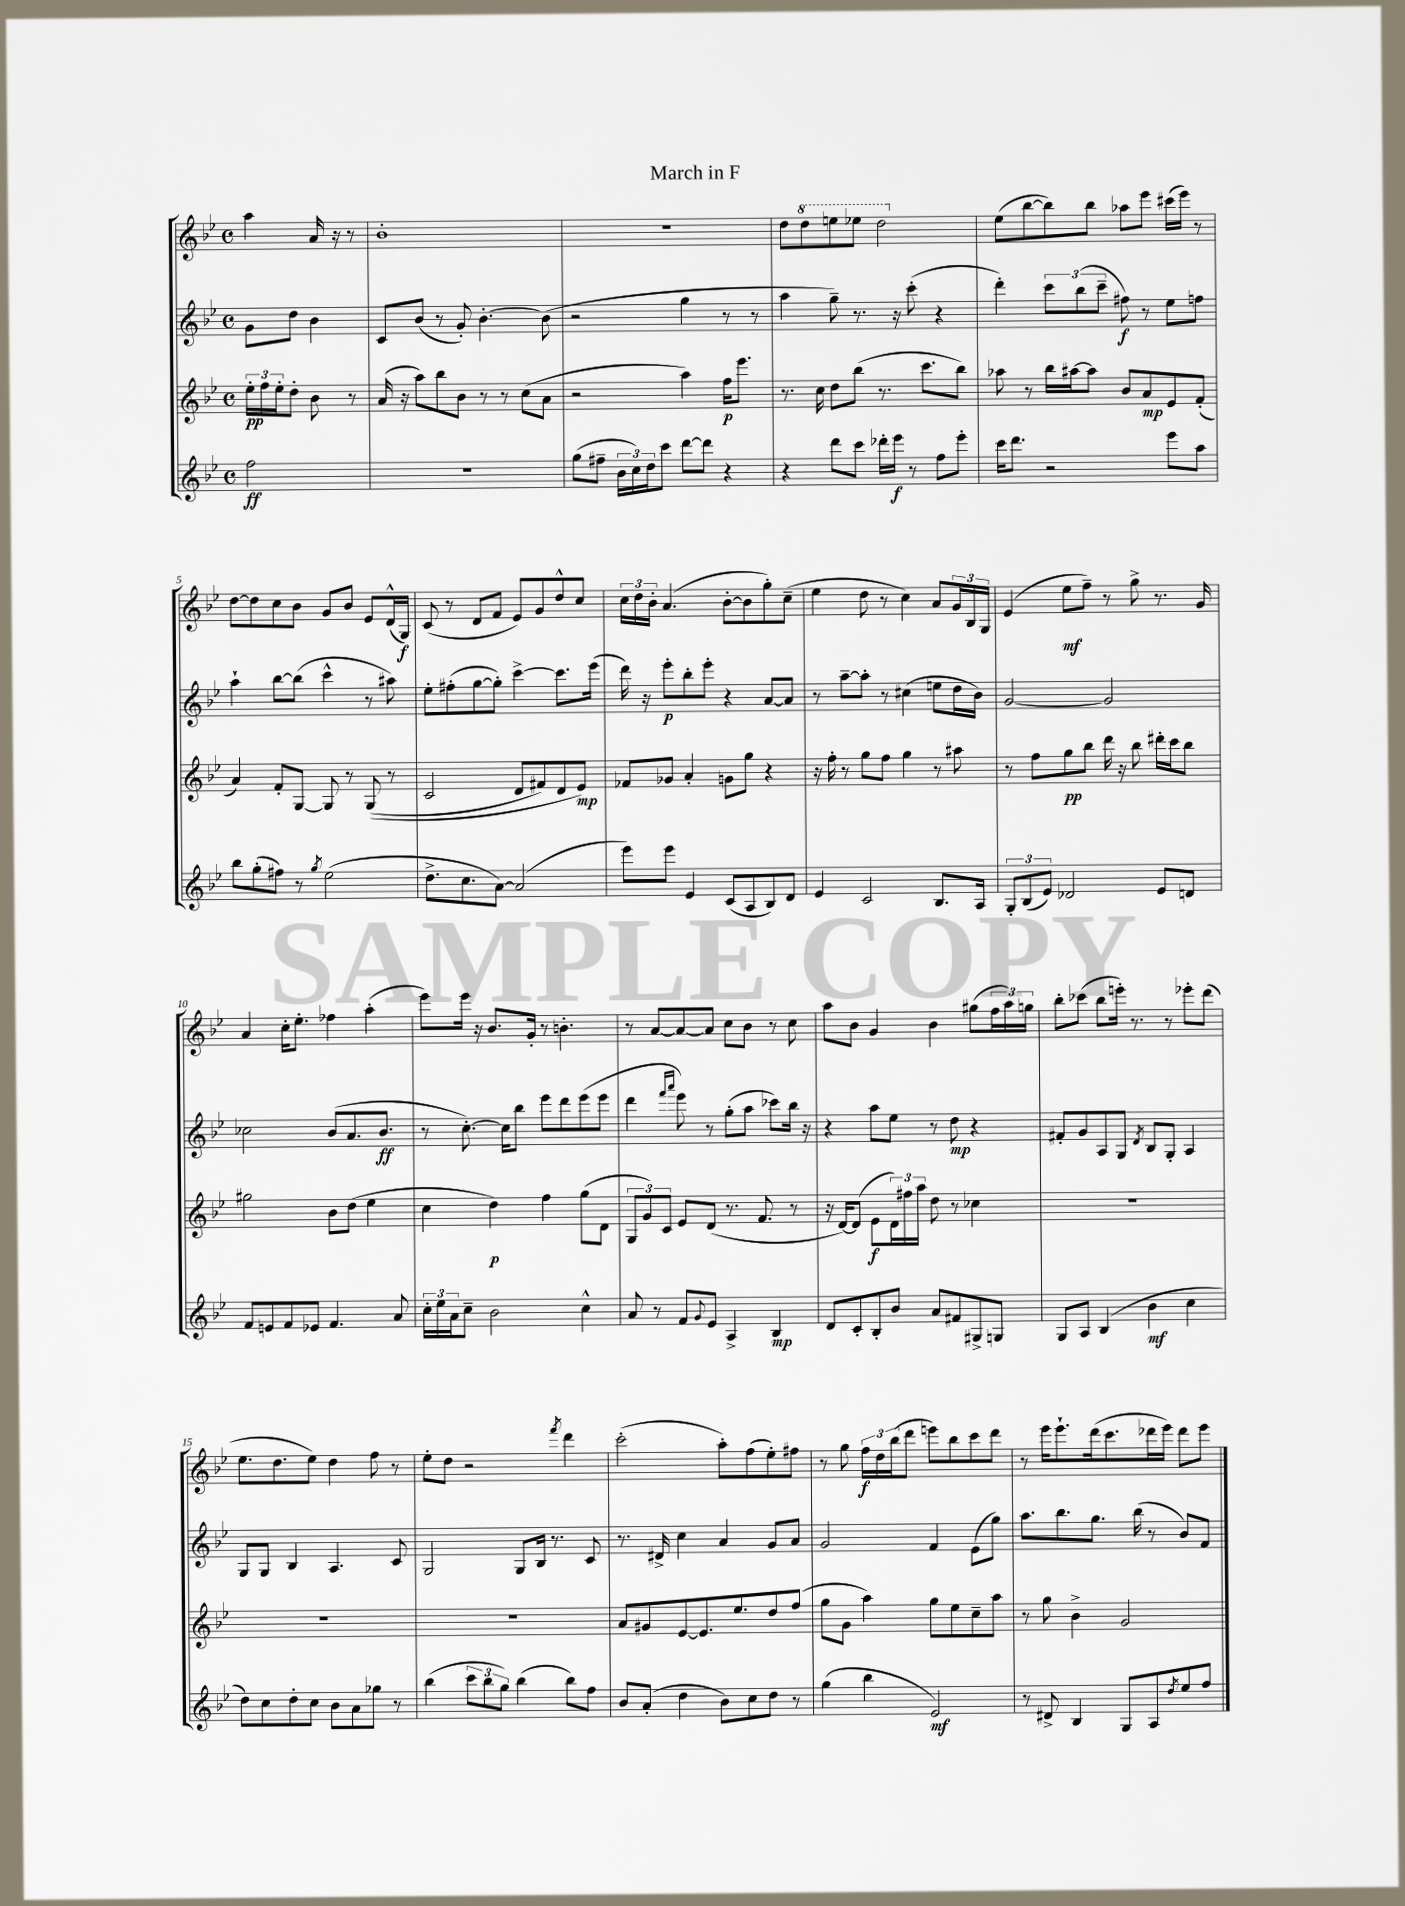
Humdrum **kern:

**kern	**dynam	**kern	**dynam	**kern	**dynam	**kern	**dynam
*part4	*part4	*part3	*part3	*part2	*part2	*part1	*part1
*staff4	*staff4	*staff3	*staff3	*staff2	*staff2	*staff1	*staff1
*clefG2	*	*clefG2	*	*clefG2	*	*clefG2	*
*k[b-e-]	*	*k[b-e-]	*	*k[b-e-]	*	*k[b-e-]	*
*M4/4	*	*M4/4	*	*M4/4	*	*M4/4	*
*met(c)	*	*met(c)	*	*met(c)	*	*met(c)	*
=	=	=	=	=	=	=	=
2ff\	ff	24ee-'\LL	pp	8g\L	.	4aa\	.
.	.	24ff\	.	.	.	.	.
.	.	24ee-'\J	.	.	.	.	.
.	.	8dd'\J	.	8dd\J	.	.	.
.	.	8b-\	.	4b-\	.	16a/	.
.	.	.	.	.	.	16r	.
.	.	8r	.	.	.	8r	.
=1	=1	=1	=1	=1	=1	=1	=1
1r	.	(16a/	.	8c/L	.	1b-'	.
.	.	16r	.	.	.	.	.
.	.	8aa\L)	.	(8b-/J	.	.	.
.	.	8bb-\	.	8r	.	.	.
.	.	8b-\J	.	8g'/)	.	.	.
.	.	8r	.	[4.b-'\	.	.	.
.	.	8r	.	.	.	.	.
.	.	(8cc\L	.	.	.	.	.
.	.	8a\J	.	(8b-\]	.	.	.
=2	=2	=2	=2	=2	=2	=2	=2
(8gg\L	.	2r	.	2r	.	1r	.
8ff#X~\J	.	.	.	.	.	.	.
24b-\LL	.	.	.	.	.	.	.
24cc\)	.	.	.	.	.	.	.
24dd\J	.	.	.	.	.	.	.
8ccc\J	.	.	.	.	.	.	.
[8ddd\L	.	4aa\)	.	4gg\	.	.	.
8ddd\J]	.	.	.	.	.	.	.
4r	.	16ff\KL	p	8r	.	.	.
.	.	8.eee-\J	.	.	.	.	.
.	.	.	.	8r	.	.	.
=3	=3	=3	=3	=3	=3	=3	=3
4r	.	8.r	.	4aa\	.	8dd\L	.
*	*	*	*	*	*	*8va	*
.	.	.	.	.	.	8ddd\	.
.	.	16cc\	.	.	.	.	.
8ddd\L	.	8dd\L	.	8gg~\)	.	8eeen\	.
8ccc\J	.	(8bb-\J	.	8.r	.	8eee-X\J	.
16ddd-X'\LL	.	8.r	.	.	.	2ddd\	.
16eee-\JJ	f	.	.	16r	.	.	.
8r	.	.	.	(8ccc'\	.	.	.
.	.	8.ccc\L	.	.	.	.	.
8ff\L	.	.	.	4r	.	.	.
8eee-'\J	.	8bb-\J)	.	.	.	.	.
=4	=4	=4	=4	=4	=4	=4	=4
*	*	*	*	*	*	*X8va	*
16ccc\KL	.	8aa-X\	.	4ddd'\)	.	(8ee-\L	.
8.ddd\J	.	.	.	.	.	.	.
.	.	8r	.	.	.	[8bb-\	.
2r	.	16bb-\LL	.	12ccc\L	.	8bb-\])	.
.	.	[16aa#X\J	.	.	.	.	.
.	.	.	.	(12bb-\	.	.	.
.	.	8aa#\J]	.	.	.	8bb-\J	.
.	.	.	.	12ccc~\J	.	.	.
.	.	8b-/L	.	8ff#X\)	f	8aa-X\L	.
.	.	8a/	mp	8r	.	8eee-\J	.
8eee-\L	.	8e-/	.	8ee-\L	.	(16ccc#X\LL	.
.	.	.	.	.	.	16eee-\JJ)	.
8aa\J	.	(8f'/J	.	8ffn\J	.	8r	.
!!LO:LB:g=z
=5	=5	=5	=5	=5	=5	=5	=5
8bb-\L	.	4a/)	.	4aa`\	.	[8dd\L	.
(8gg'\	.	.	.	.	.	8dd\]	.
8ff#X\J)	.	8f'/L	.	[8bb-\L	.	8cc\	.
8r	.	[8G/J	.	(8bb-\J]	.	8b-\J	.
8qgg/	.	.	.	.	.	.	.
(2ee-\	.	8G/]	.	4ccc^^\	.	8g/L	.
.	.	8r	.	.	.	8b-/J	.
.	.	((8G/	.	8r	.	8e-/L	.
.	.	8r	.	8aa#X\)	.	(16d^^/L	.
.	.	.	.	.	.	16G/JJ)	f
=6	=6	=6	=6	=6	=6	=6	=6
8.dd^\L	.	2c/	.	8ee-'\L	.	(8c/	.
.	.	.	.	(8ff#X'\	.	8r	.
8.cc\	.	.	.	.	.	.	.
.	.	.	.	[8gg\	.	8d/L	.
[8a\J)	.	.	.	8gg'\J])	.	8f/J	.
(2a/]	.	8d/L	.	[4ccc^\	.	8e-/L)	.
.	.	8f#X/)	.	.	.	8g/	.
.	.	8d/	.	8.ccc\L]	.	8dd^^/	.
.	.	8e-/J)	mp	.	.	8cc/J	.
.	.	.	.	(16eee-\Jk	.	.	.
=7	=7	=7	=7	=7	=7	=7	=7
8eee-\L)	.	8f-X/L	.	16ddd\)	.	24cc\LL	.
.	.	.	.	.	.	24dd\	.
.	.	.	.	16r	.	.	.
.	.	.	.	.	.	24b-'\JJ	.
8eee-\J	.	8g-X/J	.	8eee-'\L	p	(4.a/	.
4e-/	.	4a'/	.	8bb-'\	.	.	.
.	.	.	.	8eee-'\J	.	.	.
(8c/L	.	8gn\L	.	4r	.	[8b-'\L	.
8A/	.	8gg\J	.	.	.	8b-\]	.
8B-/)	.	4r	.	[8a/L	.	8gg'\)	.
8d/J	.	.	.	8a/J]	.	(8cc~\J	.
=8	=8	=8	=8	=8	=8	=8	=8
4e-/	.	16r	.	8r	.	4ee-\	.
.	.	16ff'\	.	.	.	.	.
.	.	8r	.	[8aa~\L	.	.	.
2c/	.	8gg\L	.	8aa'\J]	.	8dd\	.
.	.	8ff\J	.	8r	.	8r	.
.	.	4gg\	.	(4cc#X\	.	4cc\)	.
8.B-/L	.	8r	.	8een\L	.	8a/L	.
.	.	8aa#X\	.	16dd\L	.	24g/L	.
.	.	.	.	.	.	24B-/	.
16A/Jk	.	.	.	16b-\JJ)	.	.	.
.	.	.	.	.	.	24G/JJ	.
=9	=9	=9	=9	=9	=9	=9	=9
12G'/L	.	8r	.	[2g/	.	(4e-/	.
(12B-/	.	.	.	.	.	.	.
.	.	8ff\L	.	.	.	.	.
12e-/J)	.	.	.	.	.	.	.
2d-X/	.	8gg\	pp	.	.	8ee-\L	mf
.	.	8bb-\J	.	.	.	8ff~\J)	.
.	.	16ddd\	.	2g/]	.	8r	.
.	.	16r	.	.	.	.	.
.	.	8bb-\	.	.	.	8gg^\	.
8e-/L	.	16ddd#X'\LL	.	.	.	8.r	.
.	.	16ccc\J	.	.	.	.	.
8dn/J	.	8bb-\J	.	.	.	.	.
.	.	.	.	.	.	16g/	.
!!LO:LB:g=z
=10	=10	=10	=10	=10	=10	=10	=10
8f/L	.	2gg#X\	.	2cc-X\	.	4a/	.
8en/	.	.	.	.	.	.	.
8f/	.	.	.	.	.	16cc'\KL	.
.	.	.	.	.	.	8.ee-'\J	.
8e-X/J	.	.	.	.	.	.	.
4.f/	.	8b-\L	.	(8b-/L	.	4ff-X\	.
.	.	(8dd\J	.	8.a/	.	.	.
.	.	4ee-\	.	.	.	(4aa'\	.
.	.	.	.	8.b-/J	ff	.	.
8a/	.	.	.	.	.	.	.
=11	=11	=11	=11	=11	=11	=11	=11
24cc'\LL	.	4cc\	.	8r	.	8eee-\L)	.
24ee-\	.	.	.	.	.	.	.
24a\J	.	.	.	.	.	.	.
8cc~\J	.	.	.	[8.cc'\)	.	16eee-\Jk	.
.	.	.	.	.	.	16r	.
2b-\	.	4dd\)	p	.	.	8.b-/L	.
.	.	.	.	16cc\KL]	.	.	.
.	.	.	.	8bb-\J	.	.	.
.	.	.	.	.	.	16g'/Jk	.
.	.	4ff\	.	8eee-\L	.	8r	.
.	.	.	.	8ddd\	.	4.bn'\	.
4cc^^\	.	(8gg\L	.	(8eee-\	.	.	.
.	.	8d\J	.	8eee-\J	.	.	.
=12	=12	=12	=12	=12	=12	=12	=12
8a/	.	12G/L	.	4ddd\	.	8r	.
.	.	12g/)	.	.	.	.	.
8r	.	.	.	.	.	[8a/L	.
.	.	12c/J	.	.	.	.	.
.	.	.	.	16qqfff/LL	.	.	.
.	.	.	.	16qqaaa/JJ	.	.	.
8f/L	.	8e-/L	.	8eee-\)	.	8a/_	.
8qqg/	.	.	.	.	.	.	.
8e-/J	.	(8d/J	.	8r	.	8a/J]	.
4A^/	.	8.r	.	(8gg'\L	.	8cc\L	.
.	.	.	.	8aa\J	.	8b-\J	.
.	.	8.f/	.	.	.	.	.
4B-/	mp	.	.	8ccc-X\L)	.	8r	.
.	.	8r	.	16bb-\Jk	.	8cc\	.
.	.	.	.	16r	.	.	.
=13	=13	=13	=13	=13	=13	=13	=13
8d/L	.	16r	.	4r	.	8aa\L	.
.	.	[16d/KL)	.	.	.	.	.
8c'/	.	(8d/J]	.	.	.	8b-\J	.
8B-'/	.	8e-\L	f	8aa\L	.	4g/	.
8b-/J	.	24d\L)	.	8ee-\J	.	.	.
.	.	24ff#X\	.	.	.	.	.
.	.	24aa\JJ	.	.	.	.	.
8a/L	.	8dd\	.	8r	.	4b-\	.
8f#X/	.	8r	.	8dd\	mp	.	.
8G#X^/	.	4cc-X\	.	4r	.	(8gg#X\L	.
8Gn/J	.	.	.	.	.	24ff\L	.
.	.	.	.	.	.	24aa\)	.
.	.	.	.	.	.	24ggn\JJ	.
=14	=14	=14	=14	=14	=14	=14	=14
8G/L	.	1r	.	8f#X'/L	.	8bb-'\L	.
8A/J	.	.	.	8g/	.	(8ccc-X\J	.
(4B-/	.	.	.	8A/	.	8bb-\L	.
.	.	.	.	8G/J	.	16eeen'\Jk)	.
.	.	.	.	.	.	8.r	.
.	.	.	.	8qd/	.	.	.
4b-\	mf	.	.	8B-/L	.	.	.
.	.	.	.	8G'/J	.	8r	.
4cc\	.	.	.	4A/	.	8eee-X'\L	.
.	.	.	.	.	.	(8ddd\J	.
!!LO:LB:g=z
=15	=15	=15	=15	=15	=15	=15	=15
8dd\L)	.	1r	.	8G/L	.	8.ee-\L	.
8cc\	.	.	.	8G/J	.	.	.
.	.	.	.	.	.	8.dd\	.
8dd'\	.	.	.	4B-/	.	.	.
8cc\J	.	.	.	.	.	8ee-\J)	.
8b-\L	.	.	.	4.A/	.	4dd\	.
8a\	.	.	.	.	.	.	.
8gg-X\J	.	.	.	.	.	8ff\	.
8r	.	.	.	8c/	.	8r	.
=16	=16	=16	=16	=16	=16	=16	=16
(4bb-\	.	1r	.	2G/	.	8ee-'\L	.
.	.	.	.	.	.	8dd\J	.
12ccc\L	.	.	.	.	.	2r	.
12bb-\	.	.	.	.	.	.	.
12gg\J)	.	.	.	.	.	.	.
(4bb-\	.	.	.	8G/L	.	.	.
.	.	.	.	16B-/Jk	.	.	.
.	.	.	.	8.r	.	.	.
.	.	.	.	.	.	8qfff/	.
8bb-\L)	.	.	.	.	.	4ddd\	.
8ff\J	.	.	.	8c/	.	.	.
=17	=17	=17	=17	=17	=17	=17	=17
8b-/L	.	8a/L	.	8.r	.	(2ccc'\	.
(8a'/J	.	8g#X/	.	.	.	.	.
.	.	.	.	16d#X^/	.	.	.
4dd\	.	[8e-/	.	4cc\	.	.	.
.	.	8.e-/]	.	.	.	.	.
8b-\L)	.	.	.	4a/	.	8aa'\L)	.
.	.	8.ee-/	.	.	.	.	.
8cc\	.	.	.	.	.	(8ff\	.
8dd\J	.	8dd/	.	8g/L	.	8ee-'\)	.
8r	.	(8ff/J	.	8a/J	.	8ff#X\J	.
=18	=18	=18	=18	=18	=18	=18	=18
(4gg\	.	8gg\L	.	2g/	.	8r	.
.	.	8g\J	.	.	.	8gg\	.
4bb-\	.	4aa\)	.	.	.	24ff\LL	f
.	.	.	.	.	.	24dd\	.
.	.	.	.	.	.	(24bb-\J	.
.	.	.	.	.	.	8ddd\J	.
2e-/)	mf	8gg\L	.	4f/	.	8eeen\L)	.
.	.	8ee-\	.	.	.	8bb-\	.
.	.	8cc~\	.	(8e-\L	.	8ccc\	.
.	.	8aa\J	.	8gg\J)	.	8ddd\J	.
=19	=19	=19	=19	=19	=19	=19	=19
8r	.	8r	.	8.aa\L	.	8r	.
8d#X^/	.	8gg\	.	.	.	16eee-\KL	.
.	.	.	.	8.bb-\	.	8.eee-`\	.
4B-/	.	4b-^\	.	.	.	.	.
.	.	.	.	8.gg\J	.	(16ddd\k	.
.	.	.	.	.	.	8.ccc\	.
8G/L	.	2g/	.	.	.	.	.
.	.	.	.	(16bb-\	.	.	.
8A/	.	.	.	8r	.	16ddd-X\L	.
.	.	.	.	.	.	16eee-\JJ)	.
8qdd/	.	.	.	.	.	.	.
8ee-/	.	.	.	8b-/L)	.	8ddd-\L	.
8ff/J	.	.	.	8f/J	.	8eee-\J	.
==	==	==	==	==	==	==	==
*-	*-	*-	*-	*-	*-	*-	*-
